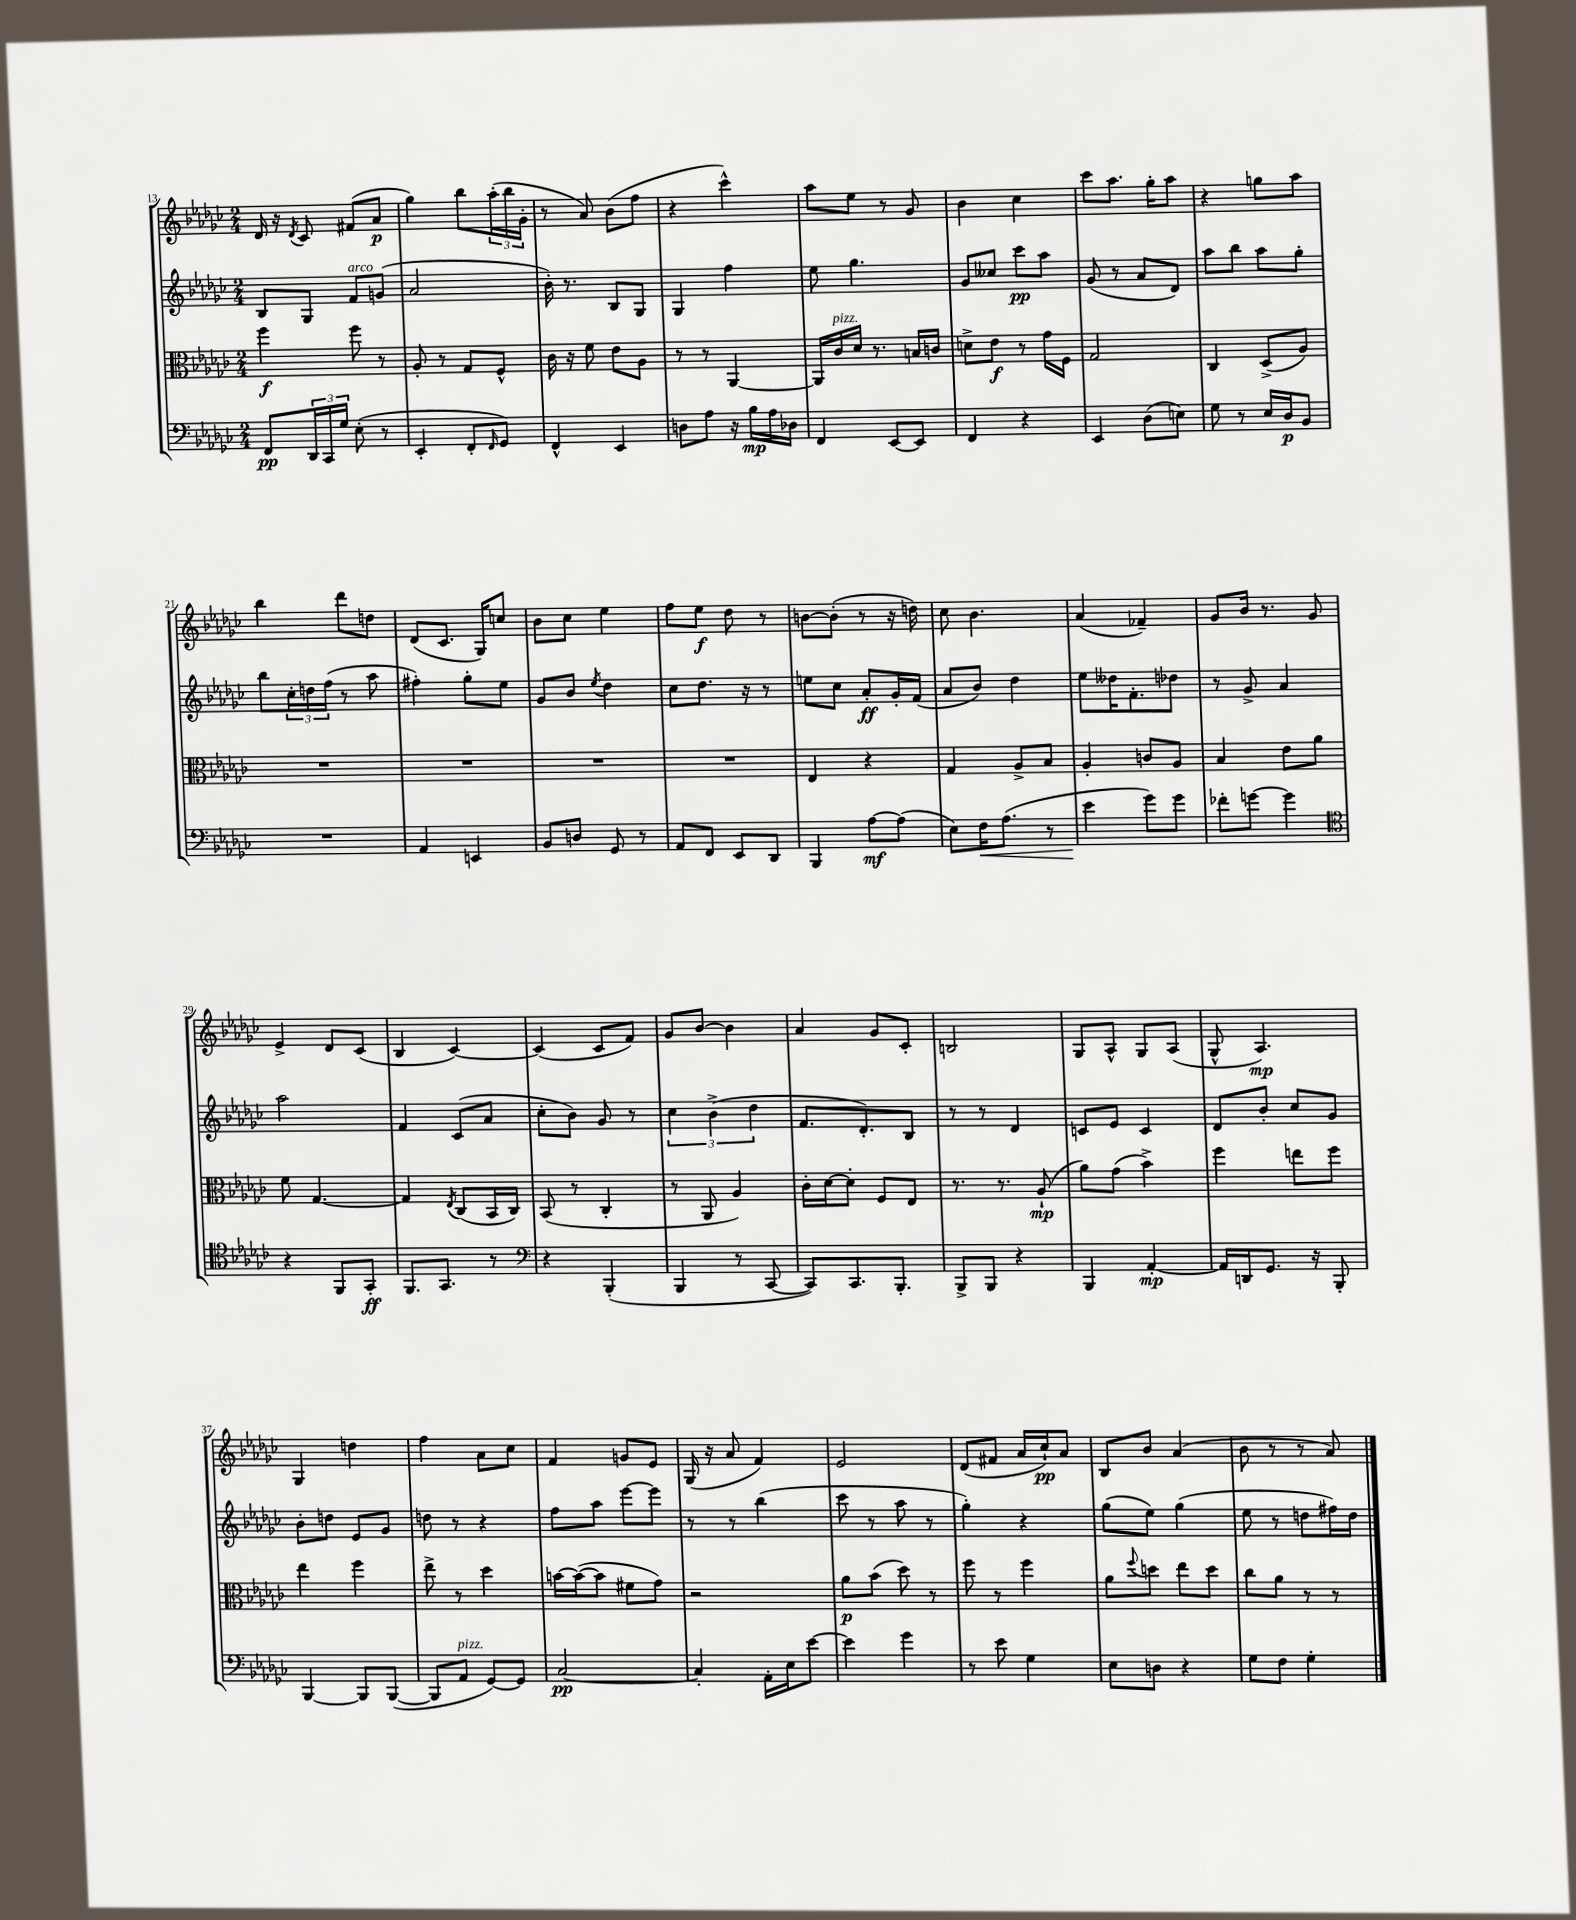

**kern	**dynam	**kern	**dynam	**kern	**dynam	**kern	**dynam
*part4	*part4	*part3	*part3	*part2	*part2	*part1	*part1
*staff4	*staff4	*staff3	*staff3	*staff2	*staff2	*staff1	*staff1
*clefF4	*	*clefC3	*	*clefG2	*	*clefG2	*
*k[b-e-a-d-g-c-]	*	*k[b-e-a-d-g-c-]	*	*k[b-e-a-d-g-c-]	*	*k[b-e-a-d-g-c-]	*
*M2/4	*	*M2/4	*	*M2/4	*	*M2/4	*
=13	=13	=13	=13	=13	=13	=13	=13
8FF/L	pp	4ff\	f	8B-/L	.	16d-/	.
.	.	.	.	.	.	16r	.
.	.	.	.	.	.	8qd-/	.
24DD-/L	.	.	.	8G-/J	.	8c-/	.
24CC-/	.	.	.	.	.	.	.
24G-/JJ	.	.	.	.	.	.	.
!	!	!	!	!LO:TX:a:i:t=arco	!	!	!
(8E-'\	.	8ff\	.	8f/L	.	(8f#X/L	.
8r	.	8r	.	(8gn/J	.	8a-/J	p
=14	=14	=14	=14	=14	=14	=14	=14
4EE-'/	.	8A-'/	.	2a-/	.	4gg-\)	.
.	.	8r	.	.	.	.	.
8FF'/L	.	8G-/L	.	.	.	8bb-\L	.
16qqFF/	.	.	.	.	.	.	.
8GG-/J)	.	8F^^/J	.	.	.	(24aa-'\L	.
.	.	.	.	.	.	24bb-\	.
.	.	.	.	.	.	24g-'\JJ	.
=15	=15	=15	=15	=15	=15	=15	=15
4FF^^/	.	16c-\	.	16b-'\)	.	8r	.
.	.	16r	.	8.r	.	.	.
.	.	8f\	.	.	.	8a-/)	.
4EE-/	.	8e-\L	.	8B-/L	.	(8b-\L	.
.	.	8A-\J	.	8G-/J	.	8ff\J	.
=16	=16	=16	=16	=16	=16	=16	=16
8Dn\L	.	8r	.	4G-/	.	4r	.
8A-\J	.	8r	.	.	.	.	.
16r	.	[4AA-/	.	4ff\	.	4ccc-^^\)	.
16B-\LL	mp	.	.	.	.	.	.
16A-\	.	.	.	.	.	.	.
16D-X\JJ	.	.	.	.	.	.	.
=17	=17	=17	=17	=17	=17	=17	=17
4FF/	.	16AA-/LL]	.	8ee-\	.	8aa-\L	.
!	!	!LO:TX:a:i:t=pizz.	!	!	!	!	!
.	.	16c-/	.	.	.	.	.
.	.	16d-/JJ	.	4.gg-\	.	8ee-\J	.
.	.	8.r	.	.	.	.	.
[8EE-/L	.	.	.	.	.	8r	.
8EE-/J]	.	16Bn/LL	.	.	.	8g-/	.
.	.	16cn/JJ	.	.	.	.	.
=18	=18	=18	=18	=18	=18	=18	=18
4FF/	.	8dn^\L	.	8g-/L	.	4b-\	.
.	.	8e-\J	f	8cc--X/J	.	.	.
4r	.	8r	.	8ccc-\L	pp	4cc-\	.
.	.	16g-\LL	.	8aa-\J	.	.	.
.	.	16F\JJ	.	.	.	.	.
=19	=19	=19	=19	=19	=19	=19	=19
4EE-/	.	2G-/	.	(8g-/	.	8ccc-\L	.
.	.	.	.	8r	.	8.aa-\J	.
(8D-\L	.	.	.	8a-/L	.	.	.
.	.	.	.	.	.	16gg-'\KL	.
8En\J)	.	.	.	8d-/J)	.	8aa-\J	.
=20	=20	=20	=20	=20	=20	=20	=20
8G-\	.	4C-/	.	8aa-\L	.	4r	.
8r	.	.	.	8bb-\J	.	.	.
16E-/LL	.	(8D-^/L	.	8aa-\L	.	8ggn\L	.
16D-/J	p	.	.	.	.	.	.
8BB-/J	.	8A-/J)	.	8gg-'\J	.	8aa-\J	.
!!LO:LB:g=z
=21	=21	=21	=21	=21	=21	=21	=21
2r	.	2r	.	8bb-\L	.	4bb-\	.
.	.	.	.	24cc-'\L	.	.	.
.	.	.	.	24ddn\	.	.	.
.	.	.	.	(24ff\JJ	.	.	.
.	.	.	.	8r	.	8ddd-\L	.
.	.	.	.	8aa-\	.	8ddn\J	.
=22	=22	=22	=22	=22	=22	=22	=22
4AA-/	.	2r	.	4ff#X'\)	.	(8d-/L	.
.	.	.	.	.	.	8.c-/J	.
4EEn/	.	.	.	8gg-'\L	.	.	.
.	.	.	.	.	.	16G-/KL)	.
.	.	.	.	8ee-\J	.	8ccn/J	.
=23	=23	=23	=23	=23	=23	=23	=23
8BB-/L	.	2r	.	8g-/L	.	8b-\L	.
8Dn/J	.	.	.	8b-/J	.	8cc-\J	.
.	.	.	.	8qee-/	.	.	.
8GG-/	.	.	.	4dd-\	.	4ee-\	.
8r	.	.	.	.	.	.	.
=24	=24	=24	=24	=24	=24	=24	=24
8AA-/L	.	2r	.	8cc-\L	.	8ff\L	.
8FF/J	.	.	.	8.dd-\J	.	8ee-\J	f
8EE-/L	.	.	.	.	.	8dd-\	.
.	.	.	.	16r	.	.	.
8DD-/J	.	.	.	8r	.	8r	.
=25	=25	=25	=25	=25	=25	=25	=25
4BBB-/	.	4E-/	.	8een\L	.	[8bn\L	.
.	.	.	.	8cc-\J	.	(8b'\J]	.
[8A-\L	mf	4r	.	8a-'/L	ff	8r	.
(8A-\J]	.	.	.	16g-'/L	.	16r	.
.	.	.	.	(16f/JJ	.	16ddn\)	.
=26	=26	=26	=26	=26	=26	=26	=26
8E-\L)	.	4G-/	.	8a-/L	.	8cc-\	.
!	!LO:HP:b	!	!	!	!	!	!
16F\K	<	.	.	8b-/J)	.	4.b-\	.
(8.A-\J	.	.	.	.	.	.	.
.	.	8A-^/L	.	4dd-\	.	.	.
8r	.	8B-/J	.	.	.	.	.
=27	=27	=27	=27	=27	=27	=27	=27
4e-\	.	4A-'/	.	8ee-\L	.	(4a-/	.
.	.	.	.	16dd--X\K	.	.	.
.	.	.	.	8.f'\	.	.	.
8g-\L)	[	8cn/L	.	.	.	4f-X~/)	.
8g-\J	.	8A-/J	.	8dd-X\J	.	.	.
=28	=28	=28	=28	=28	=28	=28	=28
8f-X'\L	.	4B-/	.	8r	.	8g-/L	.
[8gn\J	.	.	.	8g-^/	.	16b-/Jk	.
.	.	.	.	.	.	8.r	.
4g\]	.	8e-\L	.	4a-/	.	.	.
.	.	8a-\J	.	.	.	8g-/	.
!!LO:LB:g=z
=29	=29	=29	=29	=29	=29	=29	=29
*clefC4	*	*	*	*	*	*	*
4r	.	8f\	.	2aa-\	.	4e-^/	.
.	.	[4.G-/	.	.	.	.	.
8FF/L	.	.	.	.	.	8d-/L	.
8GG-'/J	ff	.	.	.	.	(8c-/J	.
=30	=30	=30	=30	=30	=30	=30	=30
8.FF/L	.	4G-/]	.	4f/	.	4B-/	.
8.GG-/J	.	.	.	.	.	.	.
.	.	8qE-/	.	.	.	.	.
.	.	(8C-/L	.	(8c-/L	.	[4c-/)	.
8r	.	16BB-/L	.	8a-/J	.	.	.
.	.	16C-/JJ)	.	.	.	.	.
=31	=31	=31	=31	=31	=31	=31	=31
*clefF4	*	*	*	*	*	*	*
4r	.	(8BB-/	.	8cc-'\L	.	(4c-/]	.
.	.	8r	.	8b-\J)	.	.	.
(4BBB-'/	.	4C-'/	.	8g-/	.	8c-/L	.
.	.	.	.	8r	.	8f/J)	.
=32	=32	=32	=32	=32	=32	=32	=32
4BBB-/	.	8r	.	6cc-\	.	8g-/L	.
.	.	8AA-/	.	.	.	[8b-/J	.
.	.	.	.	(6b-^\	.	.	.
8r	.	4A-/)	.	.	.	4b-\]	.
.	.	.	.	6dd-\	.	.	.
[8CC-/	.	.	.	.	.	.	.
=33	=33	=33	=33	=33	=33	=33	=33
8CC-/L])	.	16c-'\LL	.	8.f/L	.	4a-/	.
.	.	[16d-\J	.	.	.	.	.
8.CC-/	.	8d-'\J]	.	.	.	.	.
.	.	.	.	8.d-'/)	.	.	.
.	.	8F/L	.	.	.	8g-/L	.
8.BBB-'/J	.	.	.	.	.	.	.
.	.	8E-/J	.	8B-/J	.	8c-'/J	.
=34	=34	=34	=34	=34	=34	=34	=34
8BBB-^/L	.	8.r	.	8r	.	2Bn/	.
8BBB-/J	.	.	.	8r	.	.	.
.	.	8.r	.	.	.	.	.
4r	.	.	.	4d-/	.	.	.
.	.	(8A-`/	mp	.	.	.	.
=35	=35	=35	=35	=35	=35	=35	=35
4BBB-/	.	8a-\L)	.	8cn/L	.	8G-/L	.
.	.	(8g-\J	.	8e-/J	.	8A-^^/J	.
[4AA-'/	mp	4b-^\)	.	4c/	.	8G-/L	.
.	.	.	.	.	.	(8A-/J	.
=36	=36	=36	=36	=36	=36	=36	=36
16AA-/LL]	.	4ff\	.	8d-/L	.	8G-^^/	.
16DDn/J	.	.	.	.	.	.	.
8.GG-/J	.	.	.	8b-'/J	.	4.A-/)	mp
.	.	8een\L	.	8cc-/L	.	.	.
16r	.	.	.	.	.	.	.
8BBB-'/	.	8ff\J	.	8g-/J	.	.	.
!!LO:LB:g=z
=37	=37	=37	=37	=37	=37	=37	=37
[4BBB-/	.	4ee-\	.	8b-'\L	.	4G-/	.
.	.	.	.	8ddn\J	.	.	.
8BBB-/L]	.	4ff\	.	8e-/L	.	4ddn\	.
([8BBB-/J	.	.	.	8g-/J	.	.	.
=38	=38	=38	=38	=38	=38	=38	=38
8BBB-/L]	.	8ee-^\	.	8ddn\	.	4ff\	.
!LO:TX:a:i:t=pizz.	!	!	!	!	!	!	!
8AA-/J	.	8r	.	8r	.	.	.
[8GG-/L)	.	4dd-\	.	4r	.	8a-\L	.
8GG-/J]	.	.	.	.	.	8cc-\J	.
=39	=39	=39	=39	=39	=39	=39	=39
[2C-/	pp	[16bn\LL	.	8ff\L	.	4f/	.
.	.	(16b\J_	.	.	.	.	.
.	.	8b\J]	.	8aa-\J	.	.	.
.	.	8f#X\L	.	[8eee-\L	.	8gn/L	.
.	.	8g-\J)	.	8eee-\J]	.	8e-/J	.
=40	=40	=40	=40	=40	=40	=40	=40
4C-'/]	.	2r	.	8r	.	(16G-/	.
.	.	.	.	.	.	16r	.
.	.	.	.	8r	.	8a-/	.
16AA-'\LL	.	.	.	(4bb-\	.	4f/)	.
16E-\J	.	.	.	.	.	.	.
[8e-\J	.	.	.	.	.	.	.
=41	=41	=41	=41	=41	=41	=41	=41
4e-\]	.	8a-\L	p	8ccc-\	.	2e-/	.
.	.	(8b-\J	.	8r	.	.	.
4g-\	.	8dd-\)	.	8aa-\	.	.	.
.	.	8r	.	8r	.	.	.
=42	=42	=42	=42	=42	=42	=42	=42
8r	.	8ff\	.	4gg-'\)	.	(8d-/L	.
8e-\	.	8r	.	.	.	8f#X/J	.
4G-\	.	4ff\	.	4r	.	16a-/LL	.
.	.	.	.	.	.	16cc-`/J)	pp
.	.	.	.	.	.	8a-/J	.
=43	=43	=43	=43	=43	=43	=43	=43
8E-\L	.	8a-\L	.	(8gg-\L	.	8B-/L	.
.	.	8qqff/	.	.	.	.	.
8Dn\J	.	8ddn\J	.	8ee-\J)	.	8b-/J	.
4r	.	8ee-\L	.	(4gg-\	.	(4a-/	.
.	.	8dd\J	.	.	.	.	.
=44	=44	=44	=44	=44	=44	=44	=44
8G-\L	.	8cc-\L	.	8ee-\	.	8b-\	.
8F\J	.	8a-\J	.	8r	.	8r	.
4G-'\	.	8r	.	8ddn\L	.	8r	.
.	.	8r	.	16ff#X\L)	.	8a-/)	.
.	.	.	.	16dd\JJ	.	.	.
==	==	==	==	==	==	==	==
*-	*-	*-	*-	*-	*-	*-	*-
